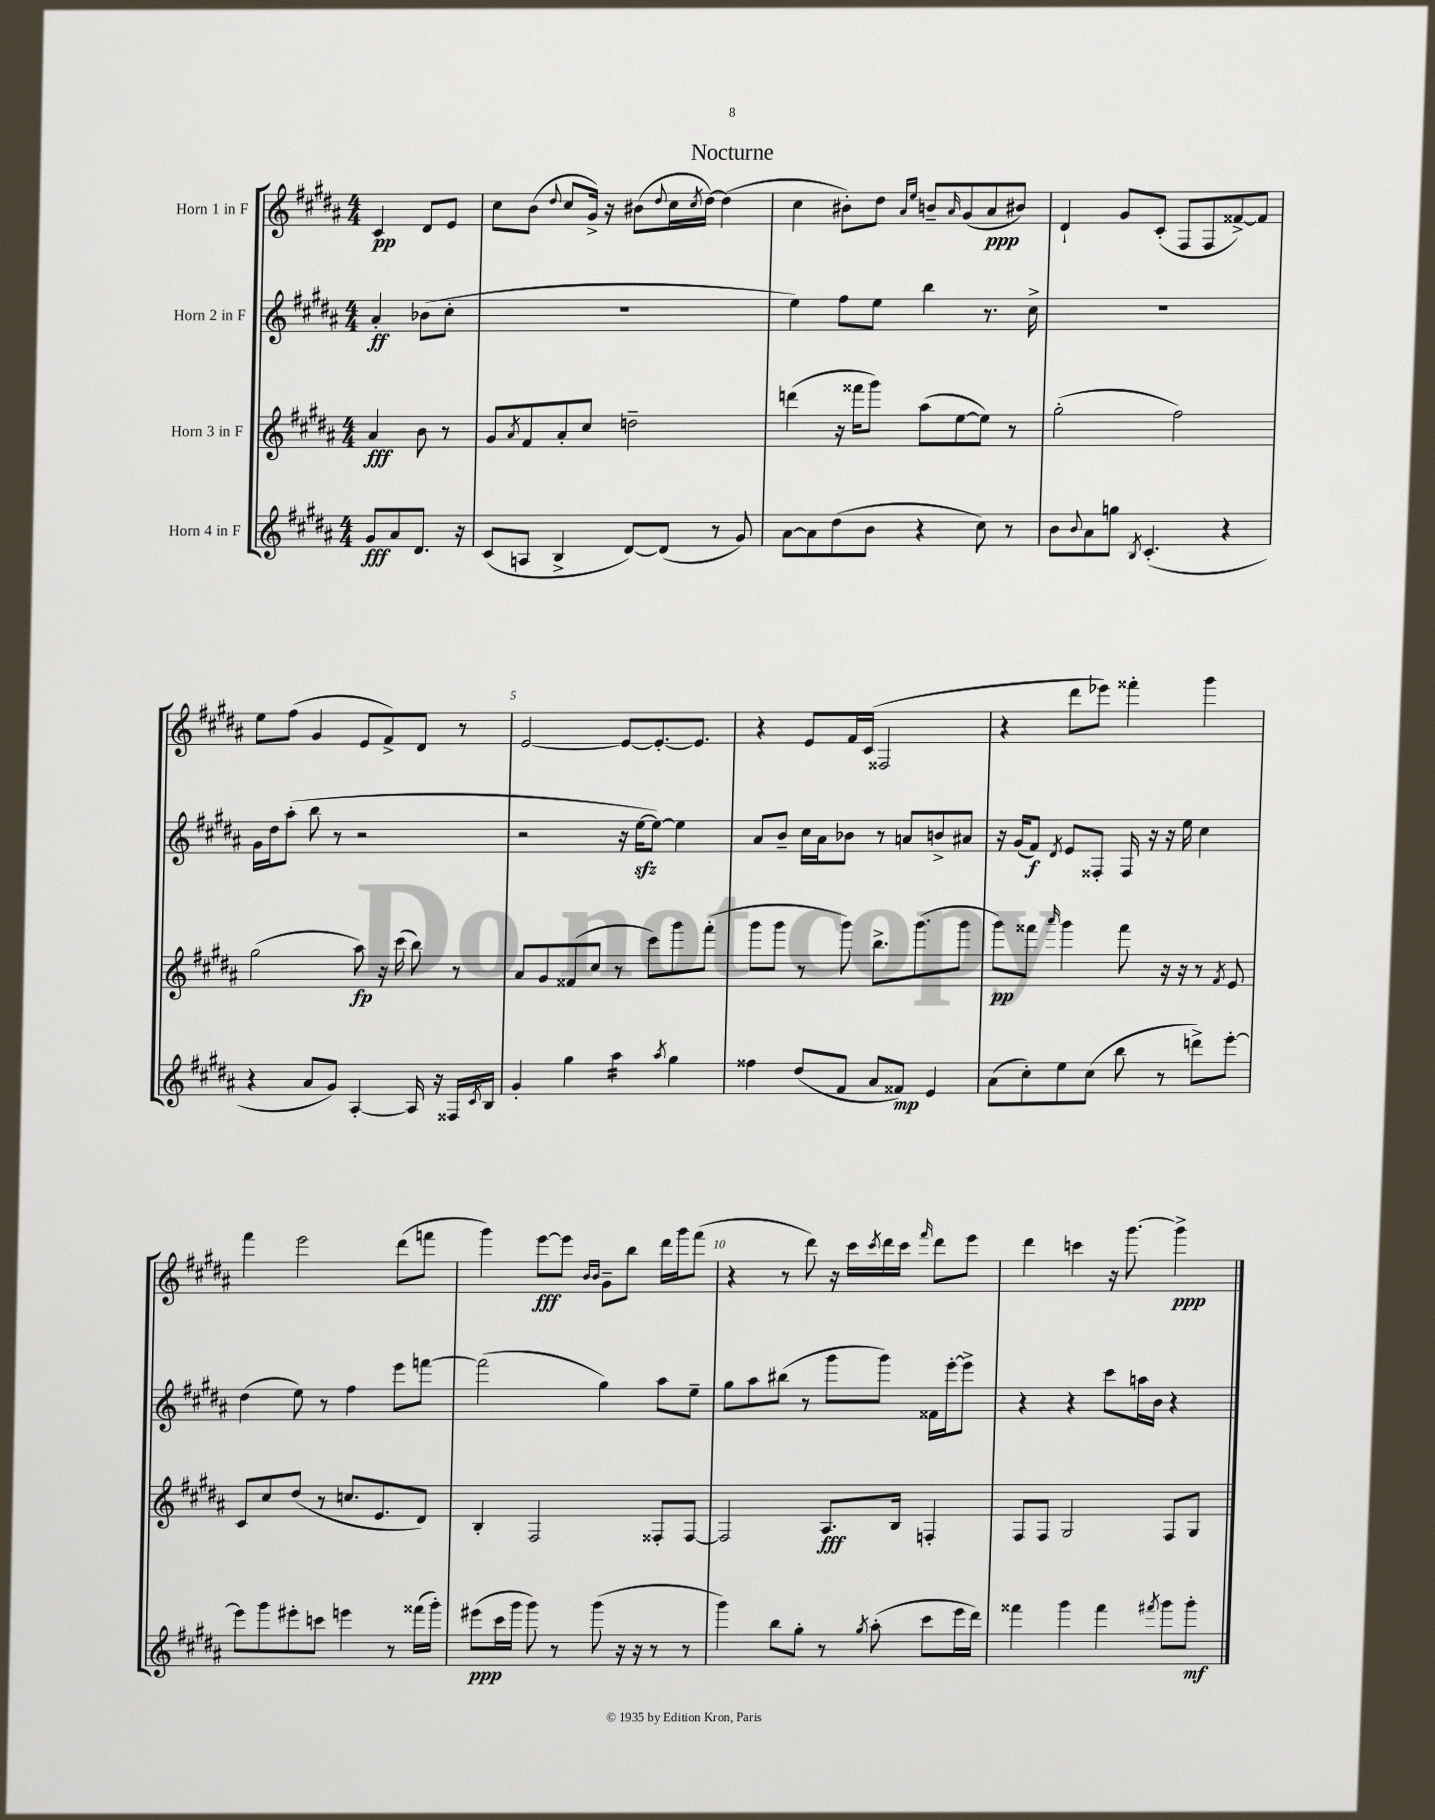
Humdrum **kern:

**kern	**dynam	**kern	**dynam	**kern	**dynam	**kern	**dynam
*part4	*part4	*part3	*part3	*part2	*part2	*part1	*part1
*staff4	*staff4	*staff3	*staff3	*staff2	*staff2	*staff1	*staff1
*I"Horn 4 in F	*	*I"Horn 3 in F	*	*I"Horn 2 in F	*	*I"Horn 1 in F	*
*clefG2	*	*clefG2	*	*clefG2	*	*clefG2	*
*k[f#c#g#d#a#]	*	*k[f#c#g#d#a#]	*	*k[f#c#g#d#a#]	*	*k[f#c#g#d#a#]	*
*M4/4	*	*M4/4	*	*M4/4	*	*M4/4	*
=	=	=	=	=	=	=	=
8g#/L	fff	4a#/	fff	4a#'/	ff	4c#/	pp
8a#/	.	.	.	.	.	.	.
8.d#/J	.	8b\	.	(8b-X\L	.	8d#/L	.
.	.	8r	.	8cc#'\J	.	8e/J	.
16r	.	.	.	.	.	.	.
=1	=1	=1	=1	=1	=1	=1	=1
(8c#/L	.	8g#/L	.	1r	.	8cc#\L	.
.	.	8qa#/	.	.	.	.	.
8An/J	.	8f#/	.	.	.	(8b\J	.
.	.	.	.	.	.	8qqdd#/	.
4B^/	.	8a#'/	.	.	.	8cc#/L	.
.	.	8cc#/J	.	.	.	16g#^/Jk)	.
.	.	.	.	.	.	16r	.
[8d#/L)	.	2ddn~\	.	.	.	(8b#X\L	.
.	.	.	.	.	.	8qqdd#/	.
(8d#/J]	.	.	.	.	.	16cc#\L	.
.	.	.	.	.	.	8qcc#/	.
.	.	.	.	.	.	[16dd#\JJ)	.
8r	.	.	.	.	.	(4dd#\]	.
8g#/)	.	.	.	.	.	.	.
=2	=2	=2	=2	=2	=2	=2	=2
[8a#\L	.	(4dddn\	.	4ee\)	.	4cc#\	.
8a#\]	.	.	.	.	.	.	.
(8dd#\	.	16r	.	8ff#\L	.	8b#X'\L)	.
.	.	16fff##X\KL	.	.	.	.	.
8b\J	.	8ggg#\J)	.	8ee\J	.	8dd#\J	.
.	.	.	.	.	.	16qqa#/LL	.
.	.	.	.	.	.	16qqee/JJ	.
4r	.	(8aa#\L	.	4bb\	.	8bn~/L	.
.	.	.	.	.	.	16qqa#/	.
.	.	[8ee\	.	.	.	(8g#/	.
8cc#\)	.	8ee\J])	.	8.r	.	8a#/	ppp
8r	.	8r	.	.	.	8b#X/J)	.
.	.	.	.	16cc#^\	.	.	.
=3	=3	=3	=3	=3	=3	=3	=3
8b\L	.	(2gg#'\	.	1r	.	4d#`/	.
8qqb/	.	.	.	.	.	.	.
8a#\	.	.	.	.	.	.	.
8ggn\J	.	.	.	.	.	8g#/L	.
8qB/	.	.	.	.	.	.	.
(4.c#'/	.	.	.	.	.	(8c#'/J	.
.	.	2ff#\)	.	.	.	8F#/L	.
.	.	.	.	.	.	8F#/	.
4r	.	.	.	.	.	[8f##X^/)	.
.	.	.	.	.	.	8f##/J]	.
!!LO:LB:g=z
=4	=4	=4	=4	=4	=4	=4	=4
4r	.	(2gg#\	.	16g#\LL	.	8ee\L	.
.	.	.	.	16dd#\J	.	.	.
.	.	.	.	(8aa#'\J	.	(8ff#\J	.
8a#/L	.	.	.	8bb\	.	4g#/	.
8g#/J)	.	.	.	8r	.	.	.
[4A#'/	.	8aa#\)	fp	2r	.	8e/L	.
.	.	16r	.	.	.	8f#^/)	.
.	.	(16ccc#\	.	.	.	.	.
16A#/]	.	8bb\)	.	.	.	8d#/J	.
16r	.	.	.	.	.	.	.
16F##X/LL	.	8r	.	.	.	8r	.
8qc#/	.	.	.	.	.	.	.
16B/JJ	.	.	.	.	.	.	.
=5	=5	=5	=5	=5	=5	=5	=5
4g#'/	.	8a#/L	.	2r	.	[2e/	.
.	.	8g#/	.	.	.	.	.
4gg#\	.	(8f##X/	.	.	.	.	.
.	.	8cc#/J	.	.	.	.	.
*tremolo	*	*	*	*	*	*	*
16aa#\LL	.	8r	.	16r	.	8e/L_	.
16aa#\	.	.	.	[16eezz\KL	.	.	.
16aa#\	.	8ccc#\L)	.	8ee\J_)	.	8.e'/_	.
16aa#\JJ	.	.	.	.	.	.	.
*Xtremolo	*	*	*	*	*	*	*
8qaa#/	.	.	.	.	.	.	.
4gg#\	.	8ggg#\	.	4ee\]	.	.	.
.	.	.	.	.	.	8.e/J]	.
.	.	(8fff#'\J	.	.	.	.	.
=6	=6	=6	=6	=6	=6	=6	=6
4ff##X\	.	8ggg#\L	.	8a#/L	.	4r	.
.	.	8ggg#\J	.	8b~/J	.	.	.
(8dd#/L	.	8r	.	16cc#\LL	.	8e/L	.
.	.	.	.	16a#\J	.	.	.
8f#/J	.	8ggg#\)	.	8b-X\J	.	16f#/L	.
.	.	.	.	.	.	(16c#/JJ	.
8a#/L	.	8.bb^\L	.	8r	.	2F##X/	.
8f##X/J)	mp	.	.	8an/L	.	.	.
.	.	(8.ggg#\	.	.	.	.	.
4e/	.	.	.	8bn^/	.	.	.
.	.	8ggg#\J	.	8a#X/J	.	.	.
=7	=7	=7	=7	=7	=7	=7	=7
(8a#\L	.	8ggg#\L)	pp	16r	.	4r	.
.	.	.	.	(16g#/KL	.	.	.
8cc#'\)	.	8fff##X\J	.	8f#/J)	f	.	.
.	.	16qqaaa#/	.	8qd#/	.	.	.
8ee\	.	4ggg#\	.	8e/L	.	8ddd#\L	.
(8cc#\J	.	.	.	8F##X'/J	.	8eee-X\J)	.
8bb\	.	8fff##\	.	16F##/	.	4fff##X'\	.
.	.	.	.	16r	.	.	.
8r	.	16r	.	16r	.	.	.
.	.	16r	.	16ee\	.	.	.
8dddn^\L)	.	8r	.	4cc#\	.	4ggg#\	.
.	.	8qf#/	.	.	.	.	.
[8eee'\J	.	8e/	.	.	.	.	.
!!LO:LB:g=z
=8	=8	=8	=8	=8	=8	=8	=8
8eee\L]	.	8c#/L	.	(4dd#\	.	4fff#\	.
8ggg#\	.	8cc#/	.	.	.	.	.
8eee#X'\	.	(8dd#/J	.	8ee\)	.	2eee\	.
8cccn\J	.	8r	.	8r	.	.	.
4eeen\	.	8.ccn/L	.	4ff#\	.	.	.
.	.	8.e/	.	.	.	.	.
8r	.	.	.	8eee\L	.	(8ddd#\L	.
(16fff##X\LL	.	8d#/J)	.	[8fffn\J	.	8fffn\J	.
16ggg#'\JJ)	.	.	.	.	.	.	.
=9	=9	=9	=9	=9	=9	=9	=9
(8eee#X\L	ppp	4B'/	.	(2fff\]	.	4ggg#\)	.
16ccc#\L	.	.	.	.	.	.	.
16ggg#\JJ	.	.	.	.	.	.	.
8ggg#\)	.	2F#/	.	.	.	[8eee\L	fff
8r	.	.	.	.	.	8eee\J]	.
.	.	.	.	.	.	16qqb/LL	.
.	.	.	.	.	.	16qqb/JJ	.
(8ggg#\	.	.	.	4gg#\)	.	8g#~\L	.
16r	.	.	.	.	.	8bb\J	.
16r	.	.	.	.	.	.	.
8r	.	8F##X'/L	.	8aa#\L	.	16ddd#\LL	.
.	.	.	.	.	.	16ggg#\J	.
8r	.	[8F##/J	.	8ee~\J	.	(8fff#\J	.
=10	=10	=10	=10	=10	=10	=10	=10
4ggg#\)	.	2F##/]	.	8gg#\L	.	4r	.
.	.	.	.	8aa#\	.	.	.
8bb\L	.	.	.	(8bb#X\J	.	8r	.
8gg#'\J	.	.	.	8r	.	8ddd#\)	.
8r	.	8.A#/L	fff	8ggg#\L	.	16r	.
.	.	.	.	.	.	16ccc#\LL	.
8qgg#/	.	.	.	.	.	8qccc#/	.
(8aa#'\	.	.	.	8ggg#\J)	.	16ddd#\	.
.	.	16B/Jk	.	.	.	16ccc#\JJ	.
.	.	.	.	.	.	16qqfff#/	.
8ccc#\L	.	4Fn'/	.	16f##X\LL	.	8ddd#\L	.
.	.	.	.	[16eee'\J	.	.	.
16eee\L	.	.	.	8eee^\J]	.	8eee\J	.
16ddd#\JJ)	.	.	.	.	.	.	.
=11	=11	=11	=11	=11	=11	=11	=11
4fff##X\	.	8F#/L	.	4r	.	4ddd#\	.
.	.	8F#/J	.	.	.	.	.
4ggg#\	.	2G#/	.	4r	.	4cccn\	.
4fff##\	.	.	.	8ccc#\L	.	16r	.
.	.	.	.	.	.	[8.ggg#\	.
.	.	.	.	16aan\L	.	.	.
.	.	.	.	16b\JJ	.	.	.
8qfff#X/	.	.	.	.	.	.	.
8ggg#\L	.	8F#/L	.	4r	.	4ggg#^\]	ppp
8ggg#'\J	mf	8G#/J	.	.	.	.	.
==	==	==	==	==	==	==	==
*-	*-	*-	*-	*-	*-	*-	*-
